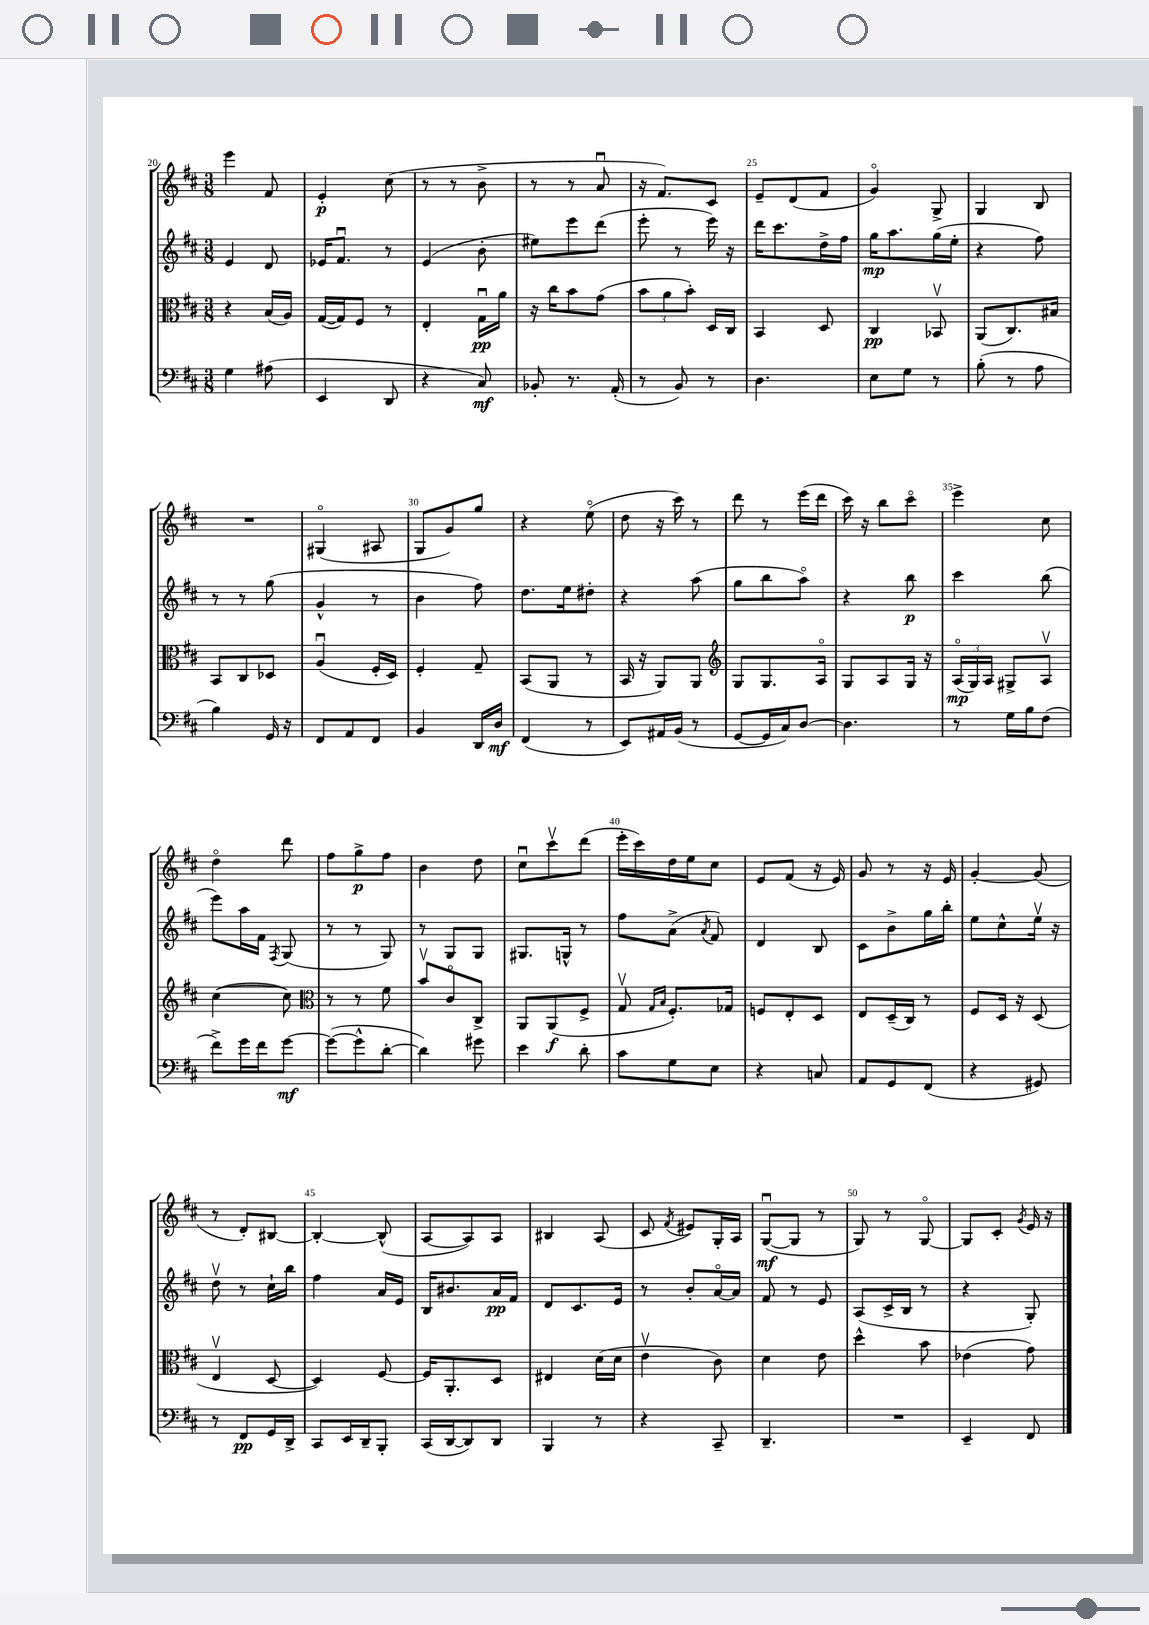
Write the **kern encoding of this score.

**kern	**dynam	**kern	**dynam	**kern	**dynam	**kern	**dynam
*part4	*part4	*part3	*part3	*part2	*part2	*part1	*part1
*staff4	*staff4	*staff3	*staff3	*staff2	*staff2	*staff1	*staff1
*clefF4	*	*clefC3	*	*clefG2	*	*clefG2	*
*k[f#c#]	*	*k[f#c#]	*	*k[f#c#]	*	*k[f#c#]	*
*M3/8	*	*M3/8	*	*M3/8	*	*M3/8	*
=20	=20	=20	=20	=20	=20	=20	=20
4G\	.	4r	.	4e/	.	4eee\	.
(8A#X\	.	(16B/LL	.	8d/	.	8f#/	.
.	.	16A/JJ)	.	.	.	.	.
=21	=21	=21	=21	=21	=21	=21	=21
4EE/	.	([16G/LL	.	16e-X/KL	.	4e'/	p
.	.	16G/J])	.	8.f#u/J	.	.	.
.	.	8F#/J	.	.	.	.	.
8DD/	.	8r	.	8r	.	(8cc#\	.
=22	=22	=22	=22	=22	=22	=22	=22
4r	.	4E'/	.	(4e/	.	8r	.
.	.	.	.	.	.	8r	.
8C#/)	mf	16Gu\LL	pp	8b'\	.	8b^\	.
.	.	16a\JJ	.	.	.	.	.
=23	=23	=23	=23	=23	=23	=23	=23
8BB-X'/	.	16r	.	8ee#X\L)	.	8r	.
.	.	16cc#\KL	.	.	.	.	.
8.r	.	8b\	.	8eee\	.	8r	.
.	.	(8g\J	.	(8ddd\J	.	8au/	.
(16AA'/	.	.	.	.	.	.	.
=24	=24	=24	=24	=24	=24	=24	=24
8r	.	12b\L	.	8eee'\	.	16r	.
.	.	.	.	.	.	8.f#/L)	.
.	.	12a\	.	.	.	.	.
8BB/)	.	.	.	8r	.	.	.
.	.	12b'\J)	.	.	.	.	.
8r	.	16D/LL	.	16eee\)	.	8c#/J	.
.	.	16C#/JJ	.	16r	.	.	.
=25	=25	=25	=25	=25	=25	=25	=25
4.D\	.	4BB/	.	16ddd\KL	.	8e~/L	.
.	.	.	.	8.ccc#\	.	.	.
.	.	.	.	.	.	(8d/	.
.	.	8D/	.	16dd^\L	.	8f#/J	.
.	.	.	.	16ff#\JJ	.	.	.
=26	=26	=26	=26	=26	=26	=26	=26
8E\L	.	4C#/	pp	16gg\KL	mp	4g/)	.
.	.	.	.	8.aa\	.	.	.
8G\J	.	.	.	.	.	.	.
8r	.	8BB-Xv/	.	(16gg\L	.	8G^/	.
.	.	.	.	16ee'\JJ	.	.	.
=27	=27	=27	=27	=27	=27	=27	=27
(8B'\	.	(8AA/L	.	4r	.	4G/	.
8r	.	8.C#/)	.	.	.	.	.
8A\	.	.	.	8ff#\)	.	8B/	.
.	.	16B#X/Jk	.	.	.	.	.
!!LO:LB:g=z
=28	=28	=28	=28	=28	=28	=28	=28
4B\)	.	8BB/L	.	8r	.	4.r	.
.	.	8C#/	.	8r	.	.	.
16GG/	.	8D-X/J	.	(8gg\	.	.	.
16r	.	.	.	.	.	.	.
=29	=29	=29	=29	=29	=29	=29	=29
8FF#/L	.	(4Au/	.	4g^^/	.	(4G#X/	.
8AA/	.	.	.	.	.	.	.
8FF#/J	.	16F#'/LL	.	8r	.	8A#X/	.
.	.	16D/JJ)	.	.	.	.	.
=30	=30	=30	=30	=30	=30	=30	=30
4BB/	.	4F#'/	.	4b\	.	8G/L	.
.	.	.	.	.	.	8g/)	.
16DD/LL	.	8G~/	.	8ff#\)	.	8gg/J	.
16D/JJ	mf	.	.	.	.	.	.
=31	=31	=31	=31	=31	=31	=31	=31
(4FF#/	.	(8BB/L	.	8.dd\L	.	4r	.
.	.	8AA/J	.	.	.	.	.
.	.	.	.	16ee\k	.	.	.
8r	.	8r	.	8dd#X'\J	.	(8ee\	.
=32	=32	=32	=32	=32	=32	=32	=32
8EE/L)	.	16BB/	.	4r	.	8dd\	.
.	.	16r	.	.	.	.	.
16AA#X/L	.	8AA/L)	.	.	.	16r	.
(16BB/JJ	.	.	.	.	.	16ccc#\)	.
8r	.	8AA/J	.	(8aa\	.	8r	.
=33	=33	=33	=33	=33	=33	=33	=33
*	*	*clefG2	*	*	*	*	*
[8GG/L	.	8G/L	.	8gg\L	.	8ddd\	.
16GG/L]	.	8.G/	.	8bb\	.	8r	.
16C#/J)	.	.	.	.	.	.	.
[8D/J	.	.	.	8aa\J)	.	(16eee\LL	.
.	.	16A/Jk	.	.	.	16ddd\JJ	.
=34	=34	=34	=34	=34	=34	=34	=34
4.D\]	.	8G/L	.	4r	.	16ccc#\)	.
.	.	.	.	.	.	16r	.
.	.	8A/	.	.	.	8bb\L	.
.	.	16G/Jk	.	8bb\	p	8ccc#\J	.
.	.	16r	.	.	.	.	.
=35	=35	=35	=35	=35	=35	=35	=35
8r	.	(24A/LL	mp	4ccc#\	.	4eee^\	.
.	.	24G/)	.	.	.	.	.
.	.	24A/JJ	.	.	.	.	.
16G\LL	.	8G#X^/L	.	.	.	.	.
16B\J	.	.	.	.	.	.	.
(8F#\J	.	8Av/J	.	(8bb\	.	8cc#\	.
!!LO:LB:g=z
=36	=36	=36	=36	=36	=36	=36	=36
8f#^\L)	.	([4cc#\	.	8eee\L)	.	4dd\	.
16g\L	.	.	.	16aa\L	.	.	.
16f#\J	.	.	.	16f#\JJ	.	.	.
.	.	.	.	8qF#/	.	.	.
[8g\J	mf	8cc#\])	.	(8G/	.	8ddd\	.
=37	=37	=37	=37	=37	=37	=37	=37
*	*	*clefC3	*	*	*	*	*
(8g\L_	.	8r	.	8r	.	8ff#\L	.
8g^^\]	.	8r	.	8r	.	8gg^\	p
[8d'\J	.	8f#\	.	8G/)	.	8ff#\J	.
=38	=38	=38	=38	=38	=38	=38	=38
4d\])	.	8bv/L	.	8r	.	4b\	.
.	.	8c#/	.	8G/L	.	.	.
8g#X\	.	8C#^/J	.	8G/J	.	8dd\	.
=39	=39	=39	=39	=39	=39	=39	=39
4e\	.	8AA/L	.	8.G#X/L	.	8cc#u\L	.
.	.	(8AA/	f	.	.	8ccc#v\	.
.	.	.	.	16Gn^^/Jk	.	.	.
8d'\	.	8F#^/J	.	8r	.	(8ddd\J	.
=40	=40	=40	=40	=40	=40	=40	=40
8c#\L	.	8Gv/	.	8ff#\L	.	16eee'\LL	.
.	.	.	.	.	.	16ccc#\)	.
.	.	16qqG/LL	.	.	.	.	.
.	.	16qqB/JJ	.	.	.	.	.
8G\	.	8.F#'/L)	.	(8a^\J	.	16dd\	.
.	.	.	.	.	.	16ee\J	.
.	.	.	.	8qa/	.	.	.
8E\J	.	.	.	8f#/)	.	8cc#\J	.
.	.	16G-X/Jk	.	.	.	.	.
=41	=41	=41	=41	=41	=41	=41	=41
4r	.	8Fn/L	.	4d/	.	8e/L	.
.	.	8E'/	.	.	.	(8f#/J	.
8Cn/	.	8D/J	.	8B/	.	16r	.
.	.	.	.	.	.	16e/)	.
=42	=42	=42	=42	=42	=42	=42	=42
8AA/L	.	8E/L	.	8c#\L	.	8g/	.
8GG/	.	(16D~/L	.	8b^\	.	8r	.
.	.	16C#/JJ)	.	.	.	.	.
(8FF#/J	.	8r	.	16gg\L	.	16r	.
.	.	.	.	16bb'\JJ	.	16e/	.
=43	=43	=43	=43	=43	=43	=43	=43
4r	.	8F#/L	.	8ee\L	.	[4g'/	.
.	.	16D/Jk	.	8cc#^^\	.	.	.
.	.	16r	.	.	.	.	.
8GG#X/)	.	(8D/	.	16eev\Jk	.	(8g/]	.
.	.	.	.	16r	.	.	.
!!LO:LB:g=z
=44	=44	=44	=44	=44	=44	=44	=44
8r	.	4Ev/	.	8ddv\	.	8r	.
8FF#/L	pp	.	.	8r	.	8d'/L)	.
16GG/L	.	[8D/	.	16cc#`\LL	.	[8B#X/J	.
16DD^/JJ	.	.	.	16bb\JJ	.	.	.
=45	=45	=45	=45	=45	=45	=45	=45
8CC#/L	.	4D/])	.	4ff#\	.	4B#'/_	.
16EE/L	.	.	.	.	.	.	.
16DD~/J	.	.	.	.	.	.	.
8BBB'/J	.	[8F#/	.	16a/LL	.	(8B#^^/]	.
.	.	.	.	16e/JJ	.	.	.
=46	=46	=46	=46	=46	=46	=46	=46
(16CC#/LL	.	16F#/KL]	.	16B/KL	.	[8A/L	.
[16DD/J	.	8.AA'/	.	8.b#X/	.	.	.
8DD/])	.	.	.	.	.	8A/])	.
8DD/J	.	8D/J	.	16a/L	pp	8A/J	.
.	.	.	.	16f#/JJ	.	.	.
=47	=47	=47	=47	=47	=47	=47	=47
4BBB/	.	4E#X/	.	8d/L	.	4B#X/	.
.	.	.	.	8.c#/	.	.	.
8r	.	(16d\LL	.	.	.	(8A/	.
.	.	16d\JJ	.	16e/Jk	.	.	.
=48	=48	=48	=48	=48	=48	=48	=48
4r	.	4ev\	.	8r	.	8c#/	.
.	.	.	.	.	.	8qf#/	.
.	.	.	.	8b'/L	.	8e#X/L)	.
8CC#~/	.	8c#\)	.	[16a/L	.	16G'/L	.
.	.	.	.	16a/JJ]	.	16A/JJ	.
=49	=49	=49	=49	=49	=49	=49	=49
4.DD~/	.	4d\	.	8f#/	.	([8Gu/L	mf
.	.	.	.	8r	.	8G/J]	.
.	.	8e\	.	8e/	.	8r	.
=50	=50	=50	=50	=50	=50	=50	=50
4.r	.	4dd^^\	.	(8A/L	.	8G/)	.
.	.	.	.	16c#^/L	.	8r	.
.	.	.	.	16B/JJ	.	.	.
.	.	8b\	.	8r	.	[8G/	.
=51	=51	=51	=51	=51	=51	=51	=51
4EE~/	.	(4e-X\	.	4r	.	8G/L]	.
.	.	.	.	.	.	8c#'/J	.
.	.	.	.	.	.	8qg/	.
8FF#/	.	8g\)	.	8G'/)	.	16e/	.
.	.	.	.	.	.	16r	.
==	==	==	==	==	==	==	==
*-	*-	*-	*-	*-	*-	*-	*-
